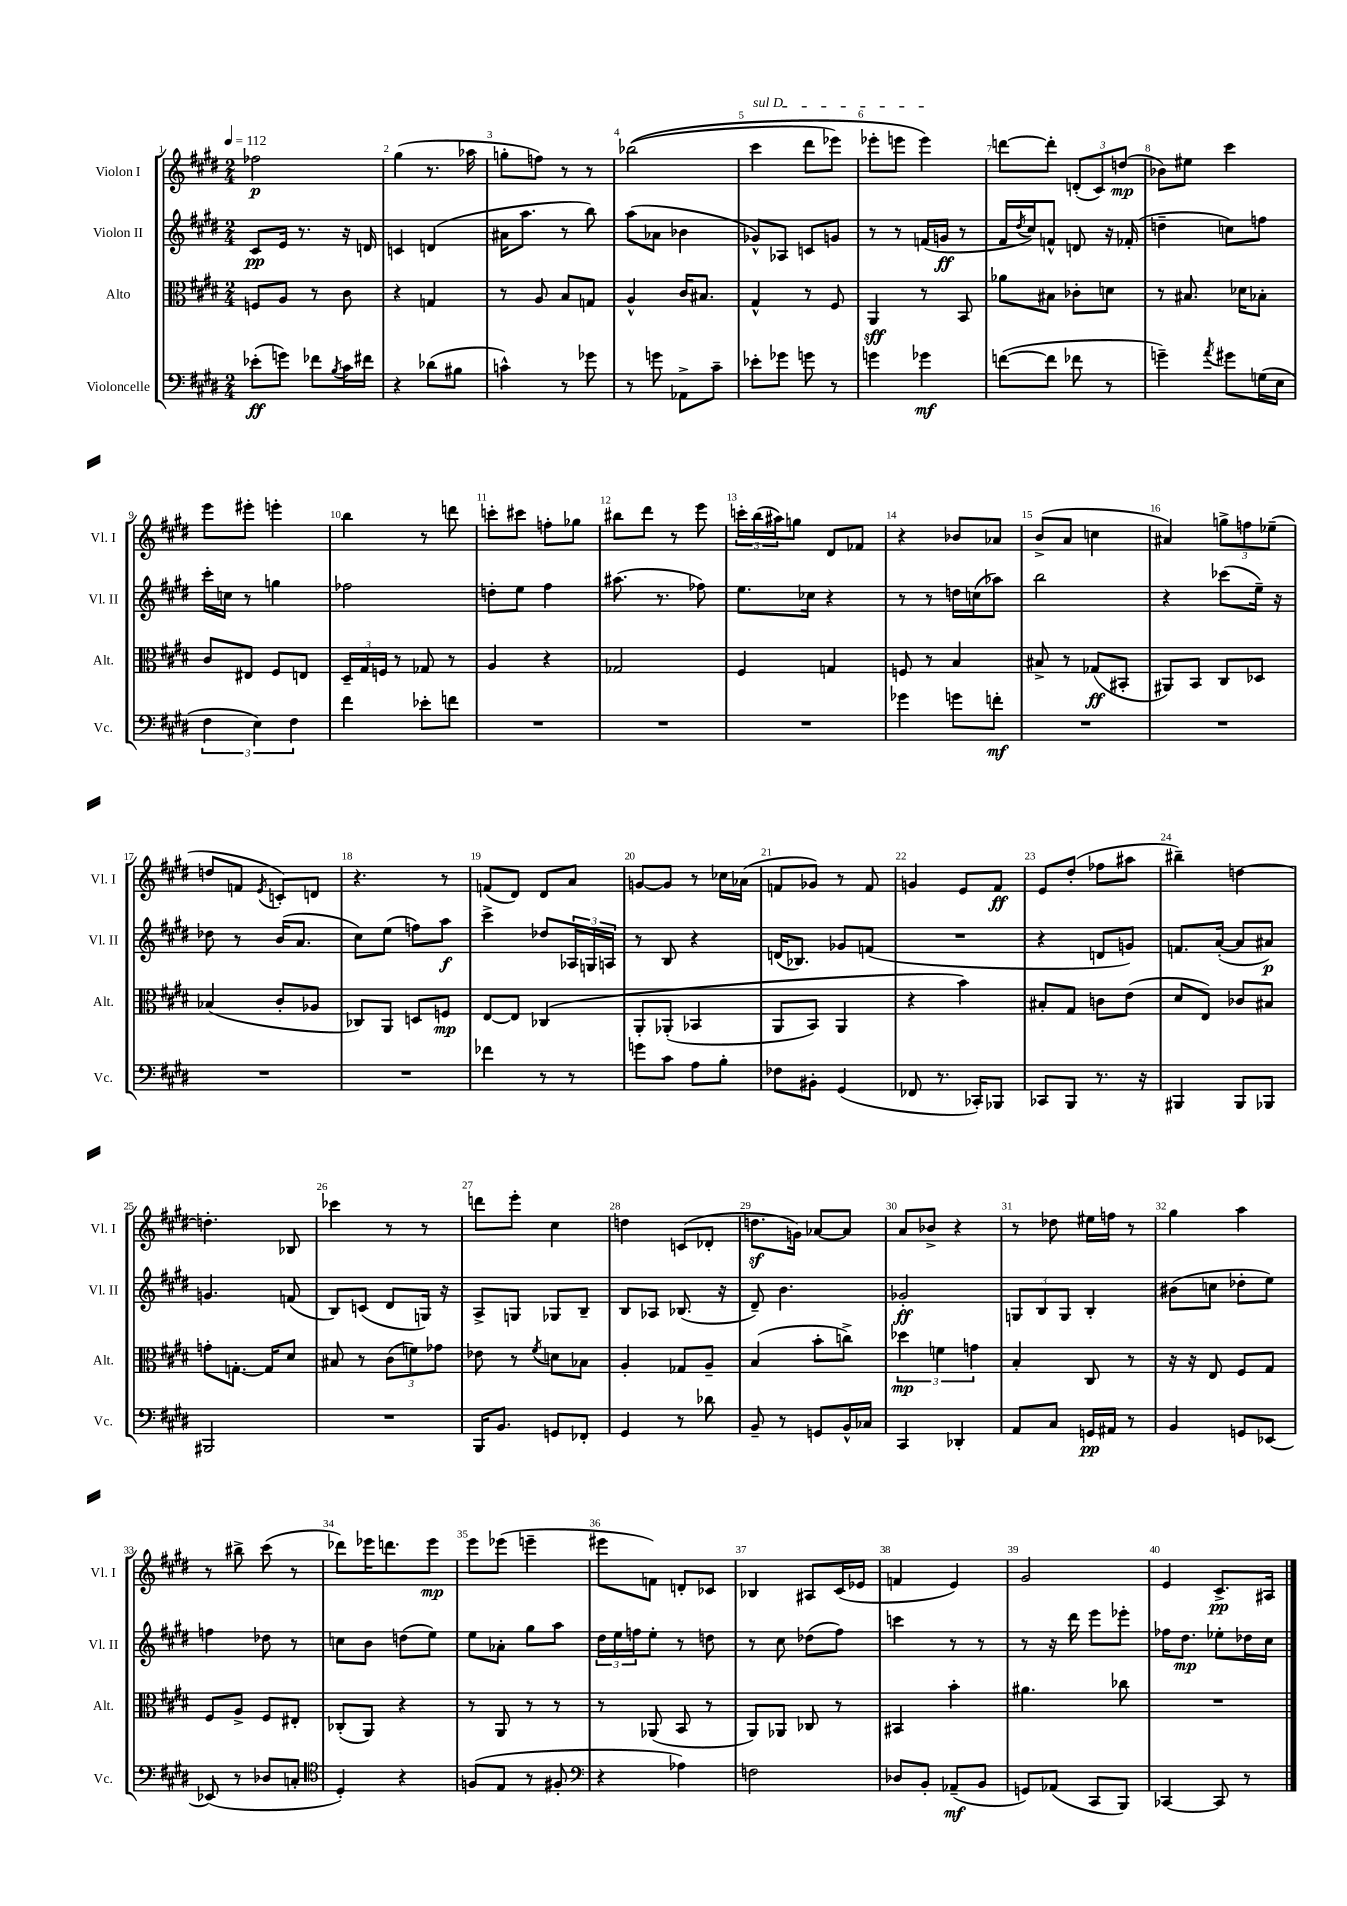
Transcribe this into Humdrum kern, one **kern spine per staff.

**kern	**dynam	**kern	**dynam	**kern	**dynam	**kern	**dynam
*part4	*part4	*part3	*part3	*part2	*part2	*part1	*part1
*staff4	*staff4	*staff3	*staff3	*staff2	*staff2	*staff1	*staff1
*I"Violoncelle	*	*I"Alto	*	*I"Violon II	*	*I"Violon I	*
*I'Vc.	*	*I'Alt.	*	*I'Vl. II	*	*I'Vl. I	*
*clefF4	*	*clefC3	*	*clefG2	*	*clefG2	*
*k[f#c#g#d#]	*	*k[f#c#g#d#]	*	*k[f#c#g#d#]	*	*k[f#c#g#d#]	*
*M2/4	*	*M2/4	*	*M2/4	*	*M2/4	*
*MM112	*	*MM112	*	*MM112	*	*MM112	*
=1	=1	=1	=1	=1	=1	=1	=1
(8e-X'\L	ff	8Fn/L	.	8c#/L	pp	2ff-X\	p
8gn\J)	.	8A/J	.	16e/Jk	.	.	.
.	.	.	.	8.r	.	.	.
8f-X\L	.	8r	.	.	.	.	.
8qB/	.	.	.	.	.	.	.
16c#\L	.	8c#\	.	16r	.	.	.
16f#X\JJ	.	.	.	16dn/	.	.	.
=2	=2	=2	=2	=2	=2	=2	=2
4r	.	4r	.	4cn/	.	(4gg#\	.
(8d-X\L	.	4Gn/	.	(4dn/	.	8.r	.
8B#X\J	.	.	.	.	.	.	.
.	.	.	.	.	.	16aa-X\	.
=3	=3	=3	=3	=3	=3	=3	=3
4cn^^\)	.	8r	.	16a#X\KL	.	8ggn'\L	.
.	.	.	.	8.aa\J	.	.	.
.	.	8A/	.	.	.	8ffn\J)	.
8r	.	8B/L	.	8r	.	8r	.
8g-X\	.	8Gn/J	.	8bb\)	.	8r	.
=4	=4	=4	=4	=4	=4	=4	=4
8r	.	4A^^/	.	(8aa\L	.	((2bb-X\	.
8gn\	.	.	.	8a-X\J	.	.	.
8AA-X^\L	.	16c#/KL	.	4b-X\	.	.	.
.	.	8.B#X/J	.	.	.	.	.
8c#~\J	.	.	.	.	.	.	.
=5	=5	=5	=5	=5	=5	=5	=5
!	!	!	!	!	!	!LO:TX:a:i:t=sul D	!
8e-X'\L	.	4G#^^/	.	8g-X^^/L)	.	4ccc#\	.
8g-X\J	.	.	.	8A-X/J	.	.	.
8gn\	.	8r	.	8cn/L	.	8ddd#\L	.
8r	.	8F#/	.	8gn/J	.	8eee-X\J)	.
=6	=6	=6	=6	=6	=6	=6	=6
4gn\	.	4AA/	sff	8r	.	8eee-X'\L	.
.	.	.	.	8r	.	8eeen\J	.
4g-X\	mf	8r	.	(16fn/LL	.	4eee\)	.
.	.	.	.	16gn/JJ	ff	.	.
.	.	8BB/	.	8r	.	.	.
=7	=7	=7	=7	=7	=7	=7	=7
([8fn\L	.	8a-X\L	.	16f#/LL	.	[8dddn\L	.
.	.	.	.	8qdd#/	.	.	.
.	.	.	.	16cc#/J)	.	.	.
8f\J]	.	8B#X\J	.	8fn^^/J	.	8ddd'\J]	.
8f-X\	.	8c-X'\L	.	8dn/	.	(12dn'/L	.
.	.	.	.	.	.	12c#/)	.
8r	.	8dn\J	.	16r	.	.	.
.	.	.	.	.	.	(12ddn/J	mp
.	.	.	.	(16f-X'/	.	.	.
=8	=8	=8	=8	=8	=8	=8	=8
4gn~\)	.	8r	.	4ddn~\	.	8b-X\L)	.
.	.	8.B#X/	.	.	.	8ee#X\J	.
8qa/	.	.	.	.	.	.	.
8g#X\L	.	.	.	8ccn\L)	.	4ccc#\	.
.	.	16d-X\KL	.	.	.	.	.
(16Gn\L	.	8B-X'\J	.	8ffn\J	.	.	.
16E\JJ	.	.	.	.	.	.	.
!!LO:LB:g=z
=9	=9	=9	=9	=9	=9	=9	=9
6F#\	.	8c#/L	.	16ccc#'\LL	.	8eee\L	.
.	.	.	.	16ccn\JJ	.	.	.
.	.	8E#X/J	.	8r	.	8eee#X'\J	.
6E\)	.	.	.	.	.	.	.
.	.	8F#/L	.	4ggn\	.	4eeen'\	.
6F#\	.	.	.	.	.	.	.
.	.	8En/J	.	.	.	.	.
=10	=10	=10	=10	=10	=10	=10	=10
4f#\	.	24D#~/LL	.	2ff-X\	.	4bb\	.
.	.	24G#/	.	.	.	.	.
.	.	24Fn/JJ	.	.	.	.	.
.	.	8r	.	.	.	.	.
8e-X'\L	.	8G-X/	.	.	.	8r	.
8fn\J	.	8r	.	.	.	8dddn\	.
=11	=11	=11	=11	=11	=11	=11	=11
2r	.	4A/	.	8ddn'\L	.	8cccn'\L	.
.	.	.	.	8ee\J	.	8ccc#X\J	.
.	.	4r	.	4ff#\	.	8ffn'\L	.
.	.	.	.	.	.	8gg-X\J	.
=12	=12	=12	=12	=12	=12	=12	=12
2r	.	2G-X/	.	(8.aa#X\	.	8bb#X\L	.
.	.	.	.	.	.	8ddd#\J	.
.	.	.	.	8.r	.	.	.
.	.	.	.	.	.	8r	.
.	.	.	.	8ff-X\)	.	8eee\	.
=13	=13	=13	=13	=13	=13	=13	=13
2r	.	4F#/	.	8.ee\L	.	24cccn'\LL	.
.	.	.	.	.	.	(24bb\	.
.	.	.	.	.	.	24aa#X\J)	.
.	.	.	.	.	.	8ggn\J	.
.	.	.	.	16cc-X\Jk	.	.	.
.	.	4Gn/	.	4r	.	8d#/L	.
.	.	.	.	.	.	8f-X/J	.
=14	=14	=14	=14	=14	=14	=14	=14
4g-X\	.	8Fn/	.	8r	.	4r	.
.	.	8r	.	8r	.	.	.
8gn\L	.	4B/	.	16ddn\LL	.	8b-X/L	.
.	.	.	.	(16ccn\J	.	.	.
8fn'\J	mf	.	.	8aa-X\J)	.	8a-X/J	.
=15	=15	=15	=15	=15	=15	=15	=15
2r	.	8B#X^/	.	2bb\	.	(8b^/L	.
.	.	8r	.	.	.	8a/J	.
.	.	(8G-X/L	ff	.	.	4ccn\	.
.	.	8BB#X'/J	.	.	.	.	.
=16	=16	=16	=16	=16	=16	=16	=16
2r	.	8AA#X/L)	.	4r	.	4a#X/)	.
.	.	8BB/J	.	.	.	.	.
.	.	8C#/L	.	(8ccc-X\L	.	12ggn^\L	.
.	.	.	.	.	.	12ffn\	.
.	.	8D-X/J	.	16ee~\Jk)	.	.	.
.	.	.	.	.	.	(12ee-X~\J	.
.	.	.	.	16r	.	.	.
!!LO:LB:g=z
=17	=17	=17	=17	=17	=17	=17	=17
2r	.	(4B-X/	.	8dd-X\	.	8ddn/L	.
.	.	.	.	8r	.	8fn/J	.
.	.	.	.	.	.	8qe/	.
.	.	8c#'/L	.	(16b/KL	.	8cn'/L)	.
.	.	.	.	8.a/J	.	.	.
.	.	8A-X/J	.	.	.	8dn/J	.
=18	=18	=18	=18	=18	=18	=18	=18
2r	.	8C-X/L)	.	8cc#\L)	.	4.r	.
.	.	8AA/J	.	(8ee\J	.	.	.
.	.	8Dn/L	.	8ffn\L)	.	.	.
.	.	8Fn/J	mp	8aa\J	f	8r	.
=19	=19	=19	=19	=19	=19	=19	=19
4f-X\	.	[8E/L	.	4ccc#^\	.	(8fn/L	.
.	.	8E/J]	.	.	.	8d#/J)	.
8r	.	(4C-X/	.	8dd-X/L	.	8d#/L	.
8r	.	.	.	24A-X/L	.	8a/J	.
.	.	.	.	24Gn/	.	.	.
.	.	.	.	24An/JJ	.	.	.
=20	=20	=20	=20	=20	=20	=20	=20
8gn\L	.	8AA'/L	.	8r	.	[8gn/L	.
8c#\J	.	(8AA-X'/J	.	8B/	.	8g/J]	.
8A\L	.	4BB-X/	.	4r	.	8r	.
8B'\J	.	.	.	.	.	16cc-X\LL	.
.	.	.	.	.	.	(16a-X\JJ	.
=21	=21	=21	=21	=21	=21	=21	=21
8F-X\L	.	8AA/L	.	(16dn/KL	.	8fn/L	.
.	.	.	.	8.B-X/J)	.	.	.
8BB#X'\J	.	8BB/J)	.	.	.	8g-X/J)	.
(4GG#/	.	4AA/	.	8g-X/L	.	8r	.
.	.	.	.	(8fn/J	.	8f/	.
=22	=22	=22	=22	=22	=22	=22	=22
8FF-X/	.	4r	.	2r	.	4gn/	.
8.r	.	.	.	.	.	.	.
.	.	4b\)	.	.	.	8e/L	.
16CC-X'/KL)	.	.	.	.	.	.	.
8BBB-X/J	.	.	.	.	.	8f#/J	ff
=23	=23	=23	=23	=23	=23	=23	=23
8CC-X/L	.	8B#X'/L	.	4r	.	8e/L	.
8BBB/J	.	8G#/J	.	.	.	(8dd#'/J	.
8.r	.	8cn\L	.	8dn/L	.	8ff-X\L	.
.	.	(8e\J	.	8gn/J)	.	8aa#X\J	.
16r	.	.	.	.	.	.	.
=24	=24	=24	=24	=24	=24	=24	=24
4BBB#X/	.	8d#/L	.	8.fn/L	.	4bb#X~\)	.
.	.	8E/J)	.	.	.	.	.
.	.	.	.	([16a'/Jk	.	.	.
8BBB#/L	.	8c-X/L	.	8a/L]	.	[4ddn\	.
8BBB-X/J	.	8B#X/J	.	8a#X/J)	p	.	.
!!LO:LB:g=z
=25	=25	=25	=25	=25	=25	=25	=25
2BBB#X/	.	8gn'\L	.	4.gn/	.	4.ddn'\]	.
.	.	[8.Gn'\J	.	.	.	.	.
.	.	16G/KL]	.	.	.	.	.
.	.	8d#/J	.	(8fn/	.	8B-X/	.
=26	=26	=26	=26	=26	=26	=26	=26
2r	.	8B#X/	.	8B/L)	.	4ccc-X\	.
.	.	8r	.	(8cn/J	.	.	.
.	.	(12c#\L	.	8d#/L	.	8r	.
.	.	12fn\)	.	.	.	.	.
.	.	.	.	16Gn/Jk)	.	8r	.
.	.	12g-X\J	.	.	.	.	.
.	.	.	.	16r	.	.	.
=27	=27	=27	=27	=27	=27	=27	=27
16BBB/KL	.	8e-X\	.	8A^/L	.	8dddn\L	.
8.BB/J	.	.	.	.	.	.	.
.	.	8r	.	8Gn/J	.	8eee'\J	.
.	.	8qf#/	.	.	.	.	.
8GGn/L	.	8dn\L	.	8G-X/L	.	4cc#\	.
8FF-X'/J	.	8B-X\J	.	8B~/J	.	.	.
=28	=28	=28	=28	=28	=28	=28	=28
4GG#/	.	4A'/	.	8B/L	.	4ddn\	.
.	.	.	.	8A-X/J	.	.	.
8r	.	8G-X/L	.	(8.B-X/	.	(8cn/L	.
8d-X\	.	8A~/J	.	.	.	8d-X'/J	.
.	.	.	.	16r	.	.	.
=29	=29	=29	=29	=29	=29	=29	=29
8BB~/	.	(4B/	.	8d#~/)	.	8.ddnz\L	.
8r	.	.	.	4.b\	.	.	.
.	.	.	.	.	.	16gn\Jk)	.
8GGn/L	.	8b'\L	.	.	.	[8a-X/L	.
16BB^^/L	.	8ccn^\J)	.	.	.	8a-/J]	.
16C-X/JJ	.	.	.	.	.	.	.
=30	=30	=30	=30	=30	=30	=30	=30
4CC#/	.	6dd-X\	mp	2g-X'/	ff	8a/L	.
.	.	.	.	.	.	8b-X^/J	.
.	.	6fn\	.	.	.	.	.
4DD-X'/	.	.	.	.	.	4r	.
.	.	6gn\	.	.	.	.	.
=31	=31	=31	=31	=31	=31	=31	=31
8AA/L	.	4B'/	.	12Gn/L	.	8r	.
.	.	.	.	12B/	.	.	.
8C#/J	.	.	.	.	.	8dd-X\	.
.	.	.	.	12G/J	.	.	.
16GGn/LL	pp	8C#/	.	4B'/	.	16ee#X\LL	.
16AA#X/JJ	.	.	.	.	.	16ffn\JJ	.
8r	.	8r	.	.	.	8r	.
=32	=32	=32	=32	=32	=32	=32	=32
4BB/	.	16r	.	(8b#X\L	.	4gg#\	.
.	.	16r	.	.	.	.	.
.	.	8E/	.	8ccn\J	.	.	.
8GGn/L	.	8F#/L	.	8dd-X'\L	.	4aa\	.
[8EE-X/J	.	8G#/J	.	8ee\J)	.	.	.
!!LO:LB:g=z
=33	=33	=33	=33	=33	=33	=33	=33
(8EE-X/]	.	8F#/L	.	4ffn\	.	8r	.
8r	.	8A^/J	.	.	.	8bb#X^\	.
8D-X/L	.	8F#/L	.	8dd-X\	.	(8ccc#\	.
8Cn'/J	.	8E#X'/J	.	8r	.	8r	.
=34	=34	=34	=34	=34	=34	=34	=34
*clefC4	*	*	*	*	*	*	*
4D#'/)	.	(8C-X'/L	.	8ccn\L	.	8ddd-X\L)	.
.	.	8AA/J)	.	8b\J	.	16eee-X\K	.
.	.	.	.	.	.	8.dddn\	.
4r	.	4r	.	(8ddn\L	.	.	.
.	.	.	.	8ee\J)	.	8eee-\J	mp
=35	=35	=35	=35	=35	=35	=35	=35
(8Fn/L	.	8r	.	8ee\L	.	8eee\L	.
8E/J	.	8AA/	.	8a-X'\J	.	(8eee-X\J	.
8r	.	8r	.	8gg#\L	.	4eeen~\	.
8F#X'/	.	8r	.	8aa\J	.	.	.
=36	=36	=36	=36	=36	=36	=36	=36
*clefF4	*	*	*	*	*	*	*
4r	.	8r	.	24dd#\LL	.	8eee#X\L	.
.	.	.	.	24ee\	.	.	.
.	.	.	.	24ffn\J	.	.	.
.	.	(8AA-X/	.	8ee'\J	.	8fn\J)	.
4A-X\)	.	8BB/	.	8r	.	8dn'/L	.
.	.	8r	.	8ddn\	.	8c-X/J	.
=37	=37	=37	=37	=37	=37	=37	=37
2Fn\	.	8AA/L)	.	8r	.	4B-X/	.
.	.	8AA-X/J	.	8cc#\	.	.	.
.	.	8C-X/	.	(8dd-X\L	.	8A#X/L	.
.	.	8r	.	8ff#\J)	.	(16c#/L	.
.	.	.	.	.	.	16e-X/JJ	.
=38	=38	=38	=38	=38	=38	=38	=38
8D-X/L	.	4BB#X/	.	4cccn\	.	4fn/	.
8BB'/J	.	.	.	.	.	.	.
(8AA-X~/L	mf	4b'\	.	8r	.	4e/)	.
8BB/J	.	.	.	8r	.	.	.
=39	=39	=39	=39	=39	=39	=39	=39
8GGn/L)	.	4.a#X\	.	8r	.	2g#/	.
(8AA-X/J	.	.	.	16r	.	.	.
.	.	.	.	16ddd#\	.	.	.
8CC#/L	.	.	.	8eee\L	.	.	.
8BBB/J)	.	8cc-X\	.	8eee-X'\J	.	.	.
=40	=40	=40	=40	=40	=40	=40	=40
[4CC-X/	.	2r	.	16ff-X\KL	.	4e/	.
.	.	.	.	8.dd#\J	mp	.	.
8CC-/]	.	.	.	8ee-X'\L	.	8.c#^/L	pp
8r	.	.	.	16dd-X\L	.	.	.
.	.	.	.	16cc#\JJ	.	16A#X/Jk	.
==	==	==	==	==	==	==	==
*-	*-	*-	*-	*-	*-	*-	*-
